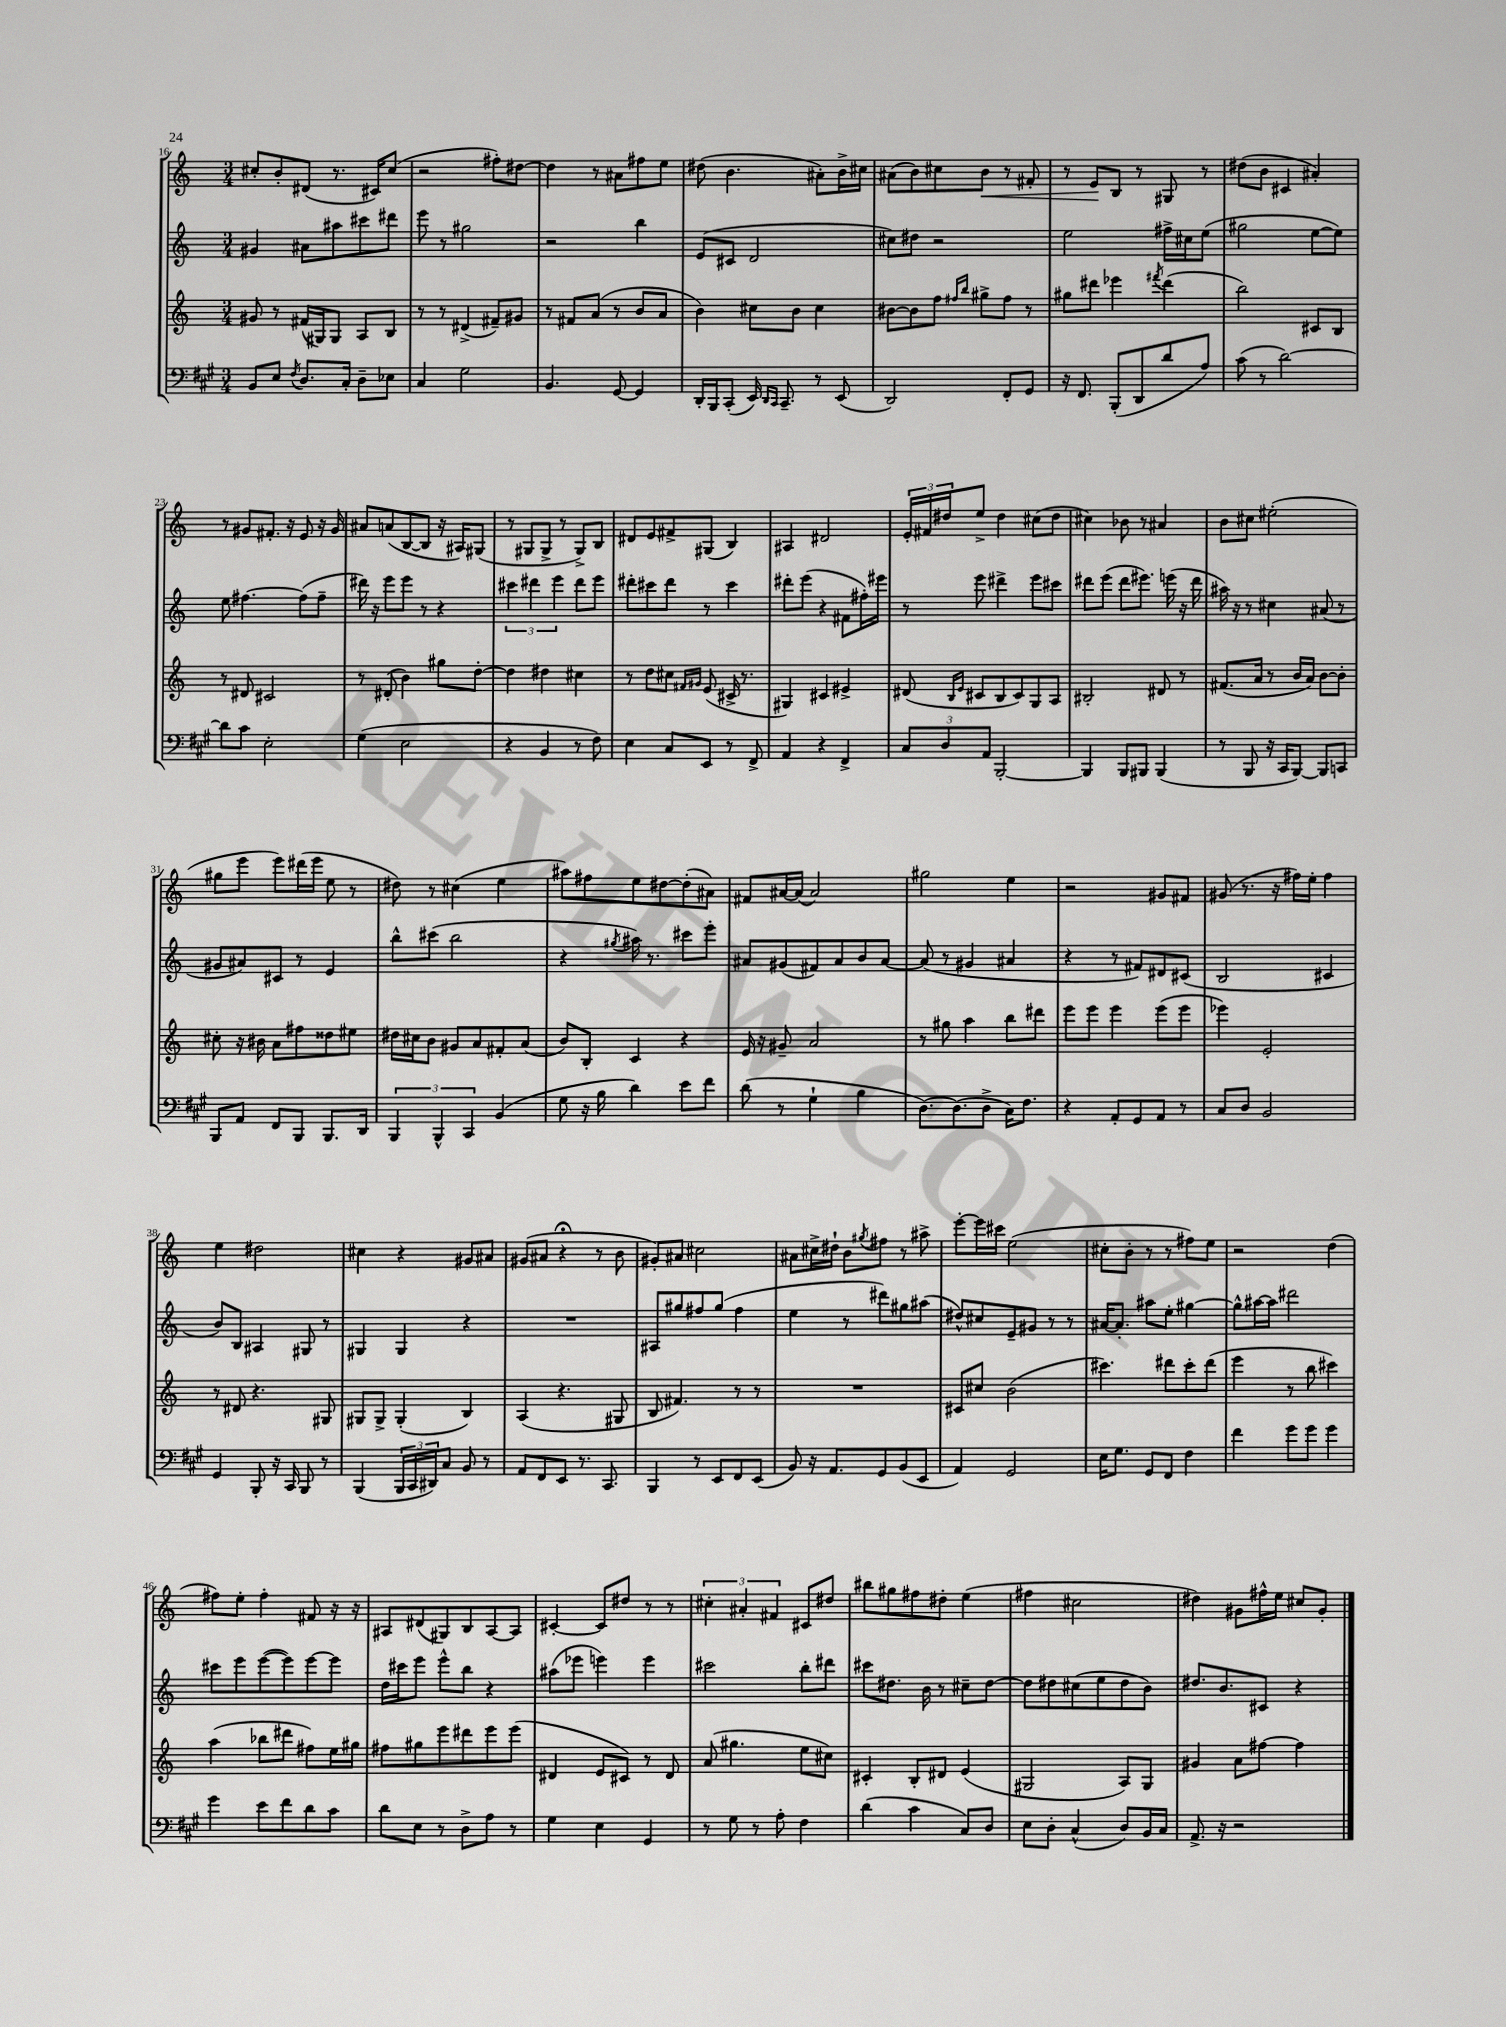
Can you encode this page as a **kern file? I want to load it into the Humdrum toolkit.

**kern	**kern	**kern	**kern
*staff4	*staff3	*staff2	*staff1
*clefF4	*clefG2	*clefG2	*clefG2
*k[f#c#g#]	*k[]	*k[]	*k[]
*M3/4	*M3/4	*M3/4	*M3/4
8BB	8g#	4g#	8cc#'
8E	8r	.	8b'
8qF#	.	.	.
8.D	(16f#	8a#	(8d#
.	16G#)	.	.
.	8G#	8aa#	8.r
16C#'	.	.	.
8D~	8A	8ccc#	.
.	.	.	16c#)
8E-	8B	8ddd#	(8cc#
=	=	=	=
4C#	8r	8eee	2r
.	8r	8r	.
2G#	(4d#^	2gg#	.
.	8f#~)	.	8ff#')
.	8g#	.	[8dd#
=	=	=	=
4.BB	8r	2r	4dd#]
.	8f#	.	.
.	(8a	.	8r
[8GG#	8r	.	8a#
4GG#]	8b	4bb	8ff#
.	8a	.	8ee
=	=	=	=
16DD'	4b)	(8e	(8dd#
16BBB	.	.	.
(8CC#'	.	8c#	4.b
16EE)	8cc#	2d	.
16qqDD	.	.	.
16qqCC#	.	.	.
8.CC#~	.	.	.
.	8b	.	.
8r	4cc#	.	8a#')
(8EE	.	.	16b^
.	.	.	16cc#
=	=	=	=
2DD)	[8b#	8cc#)	(8a#
.	8b#]	8dd#	8b)
.	8ff	2r	8cc#
.	16qqff#	.	.
.	16qqbb	.	.
.	8gg#^	.	8b
8FF#'	8ff#	.	8r
8GG#	8r	.	8f#'
=	=	=	=
16r	8gg#	2ee	8r
8.FF#	.	.	.
.	8ddd#	.	8e
(8BBB'	4eee-	.	8B
8DD	.	.	8r
.	8qfff#	.	.
8d	(4ddd#	16ff#^	8G#
.	.	16cc#	.
8A)	.	(8ee	8r
=	=	=	=
(8c#	2bb)	2gg#	(8dd#
8r	.	.	8b
[2d)	.	.	4c#
.	8c#	[8ee	4a#')
.	8B	8ee])	.
=	=	=	=
8d]	8r	8ee	8r
8c#	8d#	[4.ff#	8g#
2E'	2c#	.	8.f#'
.	.	.	16r
.	.	(8ff#]	8e
.	.	8ff#~	16r
.	.	.	16g#
=	=	=	=
(4G#	8r	16ddd#)	8a#
.	.	16r	.
.	(8d#'	8eee	(8a
2E	4b)	8eee	[8B
.	.	8r	8B]
.	8gg#	4r	16r
.	.	.	16A#)
.	[8dd'	.	(8G#
=	=	=	=
4r	4dd]	6ccc#	8r
.	.	.	8G#
.	.	6ddd#	.
4BB	4dd#	.	8G#^
.	.	6eee	.
.	.	.	8r
8r	4cc#	8ddd#	8G#^)
8F#)	.	8eee	8B
=	=	=	=
4E	8r	8ddd#'	8d#
.	8dd	8ccc#	8e
8C#	8cc#	8ddd#	8f#^
.	16qqf#	.	.
.	16qqg#	.	.
8EE	(8e	8r	(8G#
8r	16c#^	4ccc#	4B)
.	8.r	.	.
8FF#^	.	.	.
=	=	=	=
4AA	4G#)	8ddd#'	4A#
.	.	(8eee	.
4r	4c#	4r	2d#
4FF#^	4e#^	8f#	.
.	.	16ff#')	.
.	.	16eee#	.
=	=	=	=
12C#	(8d#	8r	24e'
.	.	.	24f#
12D	.	.	24dd#
.	16qqB	.	.
.	16qqe	.	.
.	8c#	8eee	8ee^
12AA	.	.	.
[2BBB'	8B	4ddd#^	4dd#
.	8c#)	.	.
.	8G	8eee	(8cc#
.	8A	8ccc#	8dd#
=	=	=	=
4BBB]	2B#'	8ddd#	4cc#)
.	.	(8eee	.
8BBB	.	8ddd#	8b-
8BBB#	.	8.eee#)	8r
(4BBB#	8d#	.	4a#
.	.	(16eee	.
.	8r	16r	.
.	.	16ddd#	.
=	=	=	=
8r	(8.f#	16aa#)	8b
.	.	16r	.
8BBB	.	8r	8cc#
.	16a	.	.
16r	8r	4cc#	(2ee#'
16CC#	.	.	.
[8BBB)	16b	.	.
.	16a)	.	.
8BBB]	[8b	(8a#	.
8CC	8b']	8r	.
=	=	=	=
8BBB	8cc#'	8g#	8gg#
8AA	16r	8a#)	8eee
.	16b#	.	.
8FF#	8a	8c#	8eee)
8BBB	8ff#	8r	(16ddd#
.	.	.	16eee
8.BBB	8dd##	4e	8ee
.	8ee#	.	8r
16DD	.	.	.
=	=	=	=
6BBB	16dd#	8bb^^	8dd#)
.	16cc#	.	.
.	8b	(8ccc#	8r
6BBB^^	.	.	.
.	8g#	2bb	(4cc#
6CC#	.	.	.
.	8a	.	.
(4BB	8f#'	.	4ee
.	(8a	.	.
=	=	=	=
8G#	8b)	4r	8aa#)
16r	8B'	.	8ff#
16B	.	.	.
.	.	8qgg#	.
4d)	4c	16aa#)	8ee
.	.	8.r	.
.	.	.	[8dd#
8e	4r	8ccc#	(8dd#']
8f#	.	8eee'	8a#)
=	=	=	=
(8d	16e	8a#	8f#
.	16r	.	.
8r	8g#~	(8g#	[16a#
.	.	.	(16a#]
4G#`	2a	8f#)	2a#)
.	.	8a#	.
4B	.	8b	.
.	.	[8a#	.
=	=	=	=
[8.D)	8r	(8a#]	2gg#
.	8gg#	8r	.
(8.D]	.	.	.
.	4aa	4g#	.
8D^	.	.	.
16C#)	8bb	4a#	4ee
8.F#	.	.	.
.	8ddd#	.	.
=	=	=	=
4r	8eee	4r	2r
.	8eee	.	.
8AA'	4eee	8r	.
8GG#	.	8f#)	.
8AA	(8eee	8d#	8g#
8r	8eee	(8c#	8f#
=	=	=	=
8C#	4eee-)	2B	(8g#
8D	.	.	8.r
2BB	2e'	.	.
.	.	.	16r
.	.	.	16ff#)
.	.	.	16ee'
.	.	4c#	4ff#
=	=	=	=
4GG#	8r	8b)	4ee
.	8d#	8B	.
8BBB'	4.r	4A#	2dd#
16r	.	.	.
16CC#	.	.	.
8BBB	.	8G#	.
8r	8G#	8r	.
=	=	=	=
(4BBB	8G#	4G#	4cc#
.	8G#^	.	.
24BBB	(4G#'	4G#	4r
24CC#	.	.	.
24DD#)	.	.	.
8C#	.	.	.
8BB	4B)	4r	8g#
8r	.	.	8a#
=	=	=	=
8AA	(4A	2.r	(8g#
8FF#	.	.	8a#
8EE	4.r	.	4r;
8.r	.	.	.
.	.	.	8r
8.CC#	.	.	.
.	8G#	.	8b
=	=	=	=
4BBB	8B	8A#	8g#')
.	4.f#)	8gg#	8a#
8r	.	8ff#	2cc#
8EE	.	(8gg#	.
8FF#	8r	4ff#	.
(8EE	8r	.	.
=	=	=	=
8BB)	2.r	4ee	8a#
16r	.	.	16cc#^
8.AA	.	.	16dd#`
.	.	8r	8b
.	.	.	8qgg#
8GG#	.	8ddd#)	8ff#
(8BB	.	8gg#	8r
8EE	.	(8aa#	8aa#^
=	=	=	=
4AA)	8c#	8dd#^^)	[8eee'
.	8cc#	8cc#	16eee]
.	.	.	16ccc#
2GG#	(2b	8e~	(2ee
.	.	8g#	.
.	.	8r	.
.	.	8r	.
=	=	=	=
16E	4.ccc#)	[16a#	8cc#'
8.G#	.	8.a#']	.
.	.	.	8b'
8GG#	.	8aa#	8r
8FF#	8ddd#	8ee'	8r
4F#	8ccc#'	[4gg#	8ff#)
.	(8ddd#	.	8ee
=	=	=	=
4f#	4eee	8gg#^^]	2r
.	.	[16aa#	.
.	.	16aa#]	.
8g#	8r	2ddd#	.
8g#	8bb	.	.
4g#	4ccc#)	.	(4dd
=	=	=	=
4g#	(4aa	8ccc#	8ff#)
.	.	8eee	8ee'
8e	8bb-	([8eee	4ff#'
8f#	8ddd#	8eee])	.
8d	8ff#)	[8eee	8f#
8c#	16ee	8eee]	16r
.	16gg#	.	16r
=	=	=	=
8d	8ff#	16dd	8A#
.	.	16ccc#	.
8E	8gg#	8eee	(8d#
8r	8eee	8eee^^	8G#)
8D^	8ddd#	8bb	8B
8A	8eee	4r	[8A#
8r	(8eee	.	8A#]
=	=	=	=
4G#	4d#	(8aa#	[4c#'
.	.	8eee-	.
4E	8e	4eee)	8c#]
.	8c#)	.	8dd#
4GG#	8r	4eee	8r
.	8d#	.	8r
=	=	=	=
8r	(8a	2ccc#	6cc#'
8G#	4.gg#	.	.
.	.	.	6a#'
8r	.	.	.
.	.	.	6f#
8A'	.	.	.
4F#	8ee	8bb'	8c#
.	8cc#)	8ddd#	8dd#
=	=	=	=
(4d	4c#'	8ccc#	8bb#
.	.	8.dd#	8gg#
4c#	8B'	.	8ff#
.	.	16b	.
.	8d#	8r	8dd#'
8C#)	(4e	8cc#~	(4ee
8D	.	[8dd#	.
=	=	=	=
8E	2G#	8dd#]	4ff#
8D'	.	8dd#	.
(4C#^^	.	(8cc#	2cc#
.	.	8ee	.
8D)	8A)	8dd#	.
16BB	8G#	8b)	.
16C#	.	.	.
=	=	=	=
8.AA^	4g#	8.dd#	4dd#)
16r	.	8.b	.
2r	8a	.	8g#
.	[8ff#	8c#	16ff#^^
.	.	.	16ee
.	4ff#]	4r	8cc#
.	.	.	8g#'
==	==	==	==
*-	*-	*-	*-
